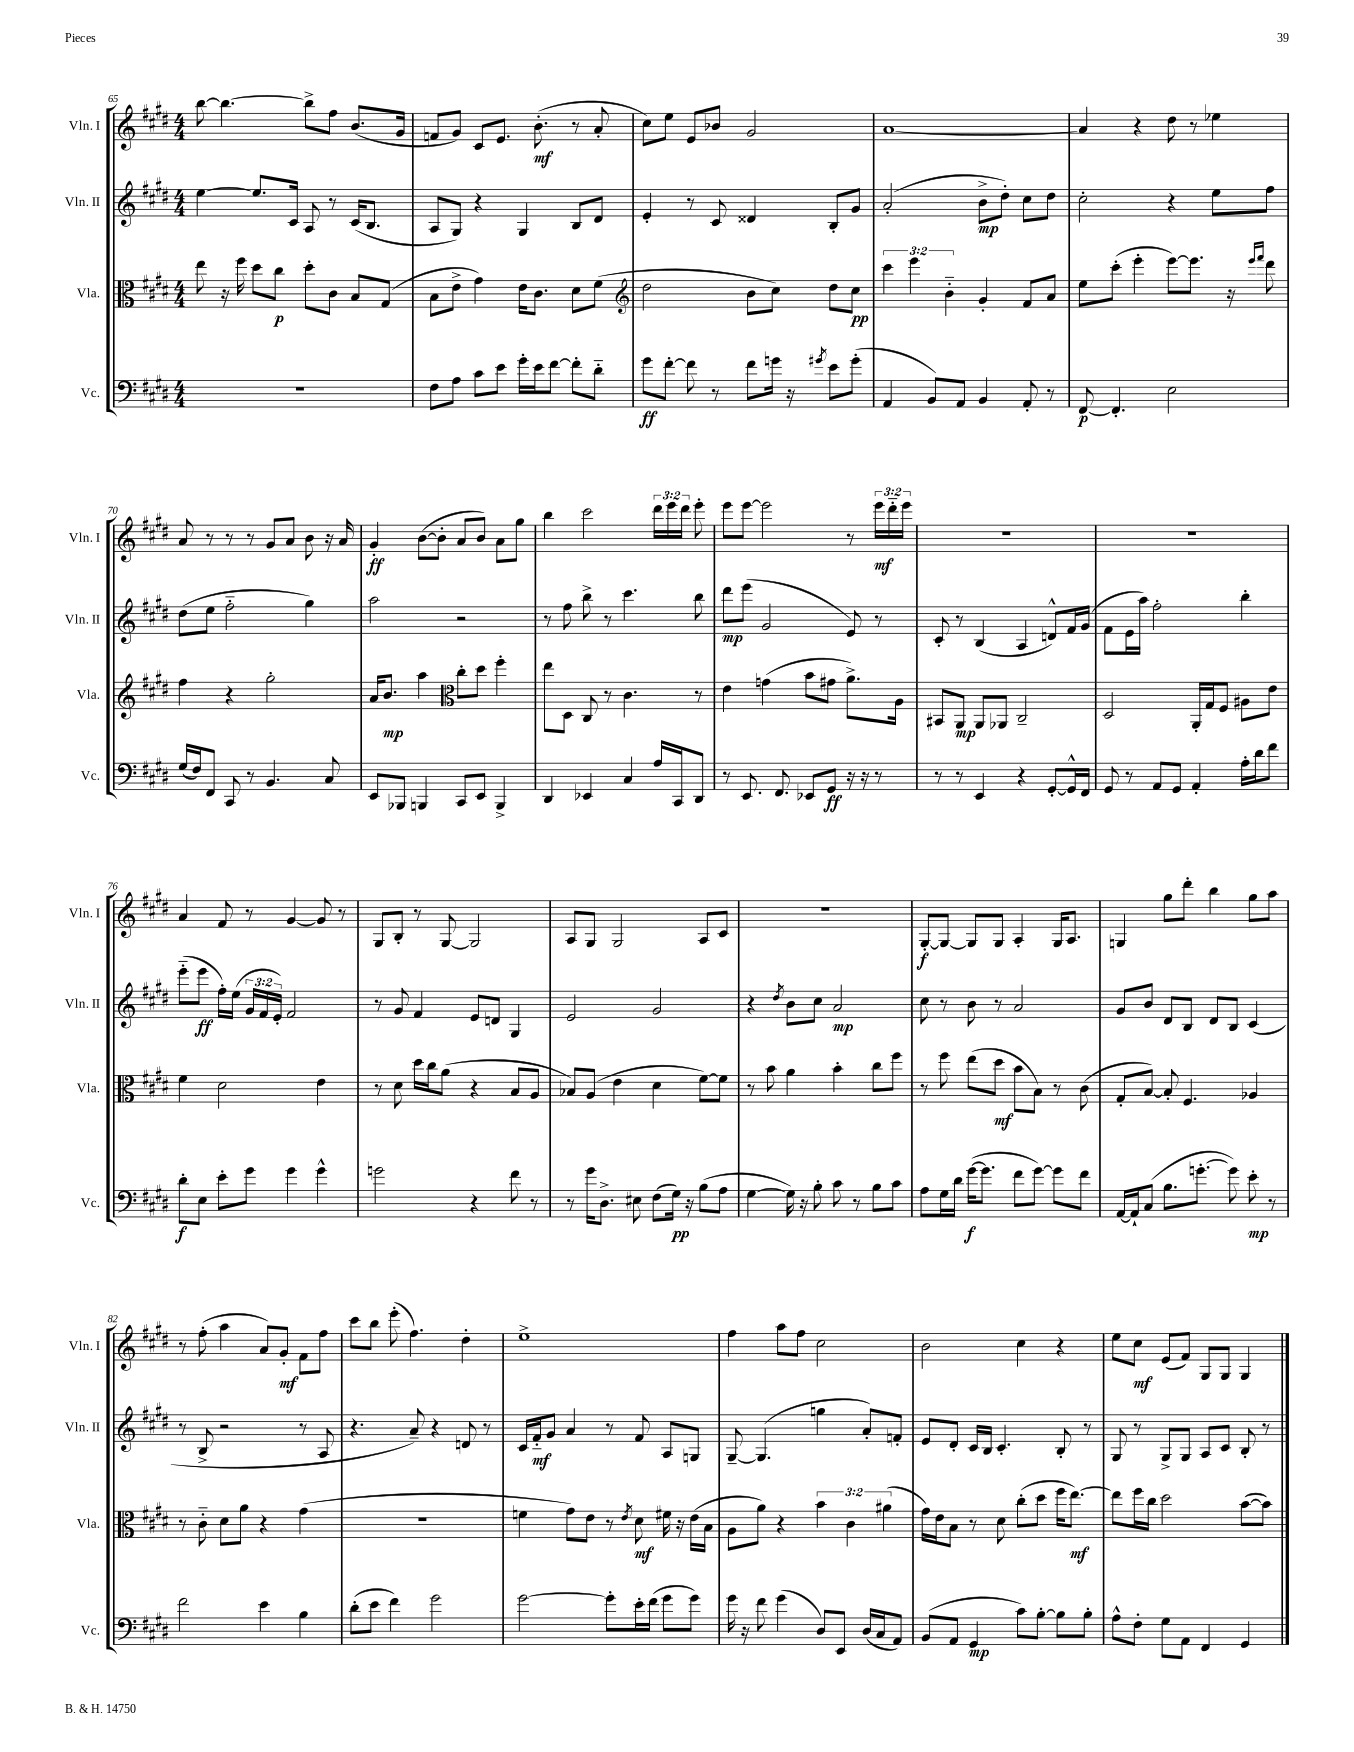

**kern	**kern	**kern	**kern
*staff4	*staff3	*staff2	*staff1
*clefF4	*clefC3	*clefG2	*clefG2
*k[f#c#g#d#]	*k[f#c#g#d#]	*k[f#c#g#d#]	*k[f#c#g#d#]
*M4/4	*M4/4	*M4/4	*M4/4
1r	8ee	[4ee	[8bb
.	16r	.	4.bb_
.	16ff#	.	.
.	8dd#	8.ee]	.
.	8cc#	.	.
.	.	16c#	.
.	8dd#'	8A	8bb^]
.	8c#	8r	8ff#
.	8B	(16c#	(8.b
.	.	8.B	.
.	(8G#	.	.
.	.	.	16g#
=	=	=	=
8F#	8B	8A	8f
8A	8e^	8G#)	8g#)
8c#	4g#)	4r	8c#
8e	.	.	8.e
16g#'	16e	4G#	.
16e	8.c#	.	(8.b'
[8f#	.	.	.
8f#']	8d#	8B	8r
8d#'~	(8f#	8d#	8a'
=	=	=	=
*	*clefG2	*	*
8g#	2dd#	4e'	8cc#)
[8f#'	.	.	8ee
8f#]	.	8r	8e
8r	.	8c#	8b-
8f#	8b	4d##	2g#
16g	8cc#)	.	.
16r	.	.	.
8qg#	.	.	.
8e	8dd#	8B'	.
(8g#'	8cc#	8g#	.
=	=	=	=
4AA	6ccc#	(2a'	[1a
.	6eee	.	.
8BB)	.	.	.
.	6b'~	.	.
8AA	.	.	.
4BB	4g#'	8b^	.
.	.	8dd#')	.
8AA'	8f#	8cc#	.
8r	8a	8dd#	.
=	=	=	=
[8FF#	8ee	2cc#'	4a]
4.FF#']	(8ccc#'	.	.
.	4eee'	.	4r
2E	[8eee)	4r	8dd#
.	8.eee]	.	8r
.	.	8ee	4ee-
.	16r	.	.
.	16qqeee	.	.
.	16qqfff#	.	.
.	8ddd#	8ff#	.
=	=	=	=
(16G#	4ff#	(8dd#	8a
16F#)	.	.	.
8FF#	.	8ee	8r
8CC#	4r	2ff#'~	8r
8r	.	.	8r
4.BB	2gg#'	.	8g#
.	.	.	8a
.	.	4gg#)	8b
8C#	.	.	16r
.	.	.	16a
=	=	=	=
8EE	16a	2aa	4g#'
.	8.b	.	.
8BBB-	.	.	.
4BBB	4aa	.	([8b
.	.	.	8b']
*	*clefC3	*	*
8CC#	8cc#'	2r	8a
8EE	8dd#	.	8b)
4BBB^	4ff#'	.	8a
.	.	.	8gg#
=	=	=	=
4DD#	8ee	8r	4bb
.	8D#	8ff#	.
4EE-	8C#	8bb^	2ccc#
.	8r	8r	.
4C#	4.c#	4.ccc#	.
16A	.	.	24ddd#
.	.	.	24eee
16CC#	.	.	.
.	.	.	24ddd#
8DD#	8r	8bb	8eee'
=	=	=	=
8r	4e	8ddd#	8eee
8.EE	.	(8eee	[8eee
.	(4g	2g#	2eee]
8.FF#	.	.	.
8EE-	8b	.	.
8GG#	8g#	.	.
16r	8.a^)	8e)	8r
16r	.	.	.
8r	.	8r	24eee
.	.	.	24ddd#'~
.	16A	.	.
.	.	.	24eee
=	=	=	=
8r	8BB#	8c#'	1r
8r	8AA	8r	.
4EE	8AA	(4B	.
.	8AA-	.	.
4r	2C#~	4A	.
[8GG#'	.	8d^^)	.
16GG#^^]	.	16f#	.
16FF#	.	(16g#	.
=	=	=	=
8GG#	2D#	8f#	1r
8r	.	16e	.
.	.	16aa)	.
8AA	.	2ff#'	.
8GG#	.	.	.
4AA'	16AA'	.	.
.	16G#	.	.
.	8F#	.	.
16A'	8A#	4bb'	.
16d#	.	.	.
8f#	8e	.	.
=	=	=	=
8d#'	4f#	(8eee'~	4a
8E	.	8eee	.
8e'	2d#	16ff#')	8f#
.	.	(16ee	.
8g#	.	24g#	8r
.	.	24f#	.
.	.	24e')	.
4g#	.	2f#	[4g#
4g#^^	4e	.	8g#]
.	.	.	8r
=	=	=	=
2g	8r	8r	8G#
.	8d#	8g#	8B'
.	16dd#	4f#	8r
.	16cc#	.	.
.	(8a	.	[8G#
4r	4r	8e	2G#]
.	.	8d	.
8f#	8B	4G#	.
8r	8A	.	.
=	=	=	=
8r	8B-)	2e	8A
16g#	(8A	.	8G#
8.D#^	.	.	.
.	4e	.	2G#
8E#	.	.	.
(8F#	4d#	2g#	.
16G#)	.	.	.
16r	.	.	.
(8B	[8f#)	.	8A
8A	8f#]	.	8c#
=	=	=	=
[4G#	8r	4r	1r
.	8b	.	.
.	.	8qdd#	.
16G#])	4a	8b	.
16r	.	.	.
8B'	.	8cc#	.
8c#	4b'	2a	.
8r	.	.	.
8B	8cc#	.	.
8c#	8ff#	.	.
=	=	=	=
8A	8r	8cc#	[8G#'
16G#	8ff#	8r	8G#_
16d#	.	.	.
([16g#	(8ee	8b	8G#]
8.g#]	.	.	.
.	8dd#	8r	8G#
8f#	8b	2a	4A'
[8g#)	8B)	.	.
8g#]	8r	.	16G#
.	.	.	8.A
8f#	(8c#	.	.
=	=	=	=
[16AA	8G#'	8g#	4G
16AA`]	.	.	.
(8C#	[8B)	8b	.
8.B	8B']	8d#	8gg#
.	4.F#	8B	8ddd#'
[8.g'	.	.	.
.	.	8d#	4bb
8g])	.	8B	.
8e'	4A-	(4c#	8gg#
8r	.	.	8aa
=	=	=	=
2f#	8r	8r	8r
.	8c#'~	8B^	(8ff#'
.	8d#	2r	4aa
.	8a	.	.
4e	4r	.	8a)
.	.	.	8g#'
4B	(4g#	8r	8f#
.	.	8A	8ff#
=	=	=	=
(8d#'	1r	4.r	8ccc#
8e	.	.	8bb
4f#)	.	.	(8eee'
.	.	8a~)	4.ff#)
2g#	.	4r	.
.	.	8d	4dd#'
.	.	8r	.
=	=	=	=
[2g#	4f	16c#	1ee^
.	.	16f#'~	.
.	.	8g#	.
.	8g#)	4a	.
.	8e	.	.
8g#']	8r	8r	.
.	8qe	.	.
16e'	8d#	8f#	.
(16f#	.	.	.
8g#	16f#	8A	.
.	16r	.	.
8g#)	(16e	8G	.
.	16B	.	.
=	=	=	=
16g#	8A	[8G#~	4ff#
16r	.	.	.
8f#	8a)	(4.G#]	.
(4g#	4r	.	8aa
.	.	.	8ff#
8D#)	6b	4gg	2cc#
8EE	.	.	.
.	6c#	.	.
(16D#	.	8a')	.
16C#	.	.	.
.	(6a#	.	.
8AA)	.	8f'	.
=	=	=	=
(8BB	16g#)	8e	2b
.	16e	.	.
8AA	8B	8d#'	.
4GG#	8r	16c#	.
.	.	16B	.
.	8d#	4.c#'	.
8c#)	(8cc#'	.	4cc#
[8B'	8dd#	.	.
8B]	16ff#	8B'	4r
.	[8.ee)	.	.
8B'	.	8r	.
=	=	=	=
8A^^	8ee]	8G#	8ee
8F#'	16ff#	8r	8cc#
.	16cc#	.	.
8G#	2dd#	8G#^	(8e
8AA	.	8G#	8f#)
4FF#	.	8A	8G#
.	.	8c#	8G#
4GG#	([8b	8B'	4G#
.	8b])	8r	.
==	==	==	==
*-	*-	*-	*-
